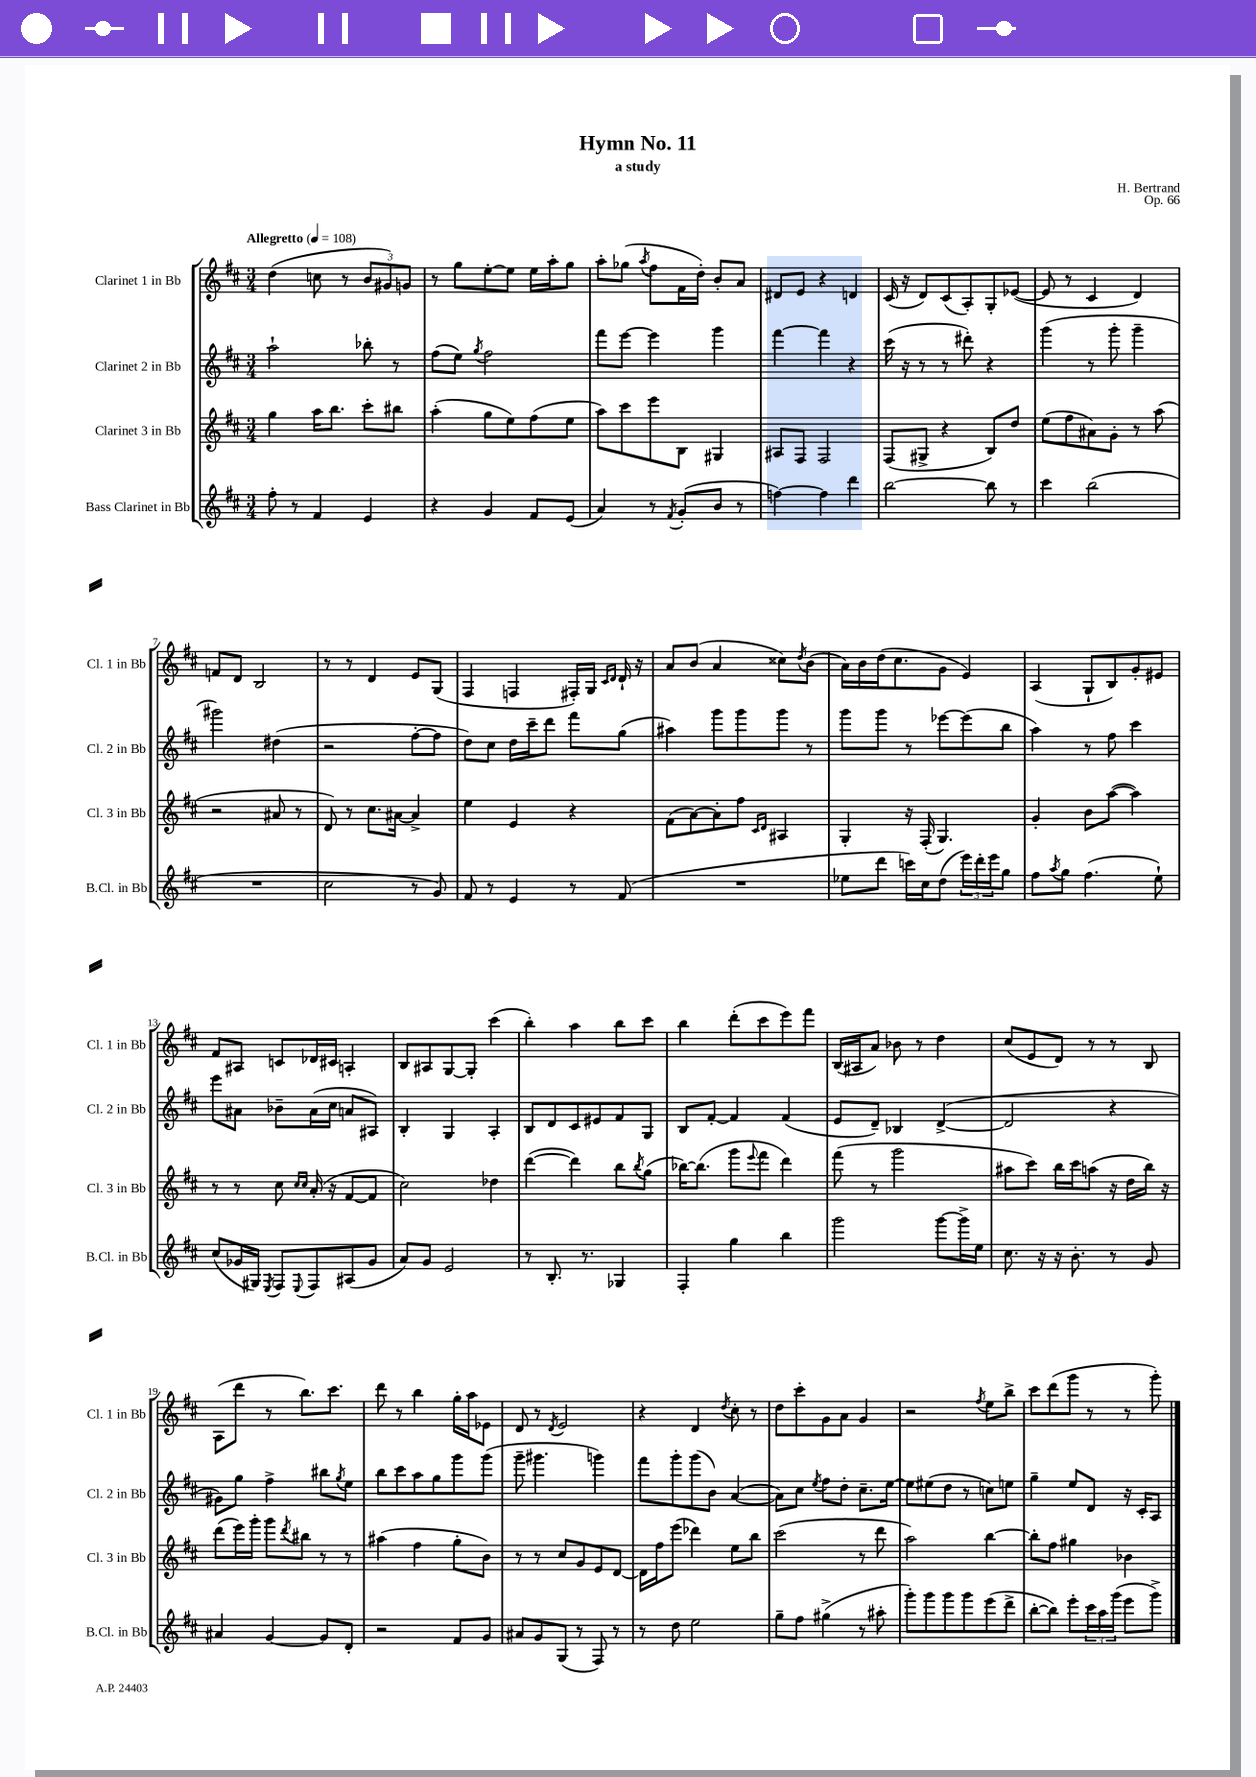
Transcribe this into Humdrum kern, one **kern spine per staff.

**kern	**kern	**kern	**kern
*part4	*part3	*part2	*part1
*staff4	*staff3	*staff2	*staff1
*I"Bass Clarinet in Bb	*I"Clarinet 3 in Bb	*I"Clarinet 2 in Bb	*I"Clarinet 1 in Bb
*I'B.Cl. in Bb	*I'Cl. 3 in Bb	*I'Cl. 2 in Bb	*I'Cl. 1 in Bb
*clefG2	*clefG2	*clefG2	*clefG2
*k[f#c#]	*k[f#c#]	*k[f#c#]	*k[f#c#]
*M3/4	*M3/4	*M3/4	*M3/4
*MM108	*MM108	*MM108	*MM108
=1	=1	=1	=1
!	!	!	!LO:TX:a:B:t=Allegretto
8ff#'\	4gg\	2aa`\	(4dd\
8r	.	.	.
4f#/	16aa\KL	.	8ccn\
.	8.bb\J	.	.
.	.	.	8r
4e/	8ccc#'\L	8bb-X'\	12b/L
.	.	.	12g#X/)
.	8bb#X\J	8r	.
.	.	.	12gn/J
=2	=2	=2	=2
4r	(4aa'\	(8ff#\L	8r
.	.	8ee\J)	8gg\L
.	.	8qgg/	.
4g/	8gg\L	2ff#\	[8ee'\
.	8ee\)	.	8ee\J]
8f#/L	(8ff#\	.	16ee\LL
.	.	.	16aa'\J
(8e/J	8ee\J	.	8gg\J
=3	=3	=3	=3
4a/)	8aa\L)	8fff#\L	8aa'\L
.	8ccc#\	[8eee\J	(8gg-X\J
.	.	.	8qaa/
8r	8eee\	4eee\]	8ff#\L
8qf#/	.	.	.
(8g'/L	8B\J	.	16f#\L
.	.	.	16dd'\JJ)
8b/J	4G#X/	4ggg\	8b'/L
8r	.	.	8a/J
=4	=4	=4	=4
[4ffn\)	8A#X/L	[4fff#\	8d#X/L
.	8F#/J	.	8e/J
4ff\]	2F#/	4fff#\]	4r
4ddd\	.	4r	4dn/
=5	=5	=5	=5
[2bb\	(8F#/L	(16ccc#\	(16c#/
.	.	16r	16r
.	8G#X^/J	8r	8d/L)
.	4r	8r	(8c#/
.	.	8ddd#X'\)	8A'/)
8bb\]	8B/L)	4r	8G'/
8r	8dd/J	.	([8e-X/J
=6	=6	=6	=6
4ccc#\	(8ee\L	(4ggg\	8e-/]
.	8ff#\	.	8r
(2bb\	8a#X\)	8r	4c#/
.	8g'\J	8ggg'\	.
.	8r	4ggg~\	4d/)
.	(8aa\	.	.
!!LO:LB:g=z
=7	=7	=7	=7
2.r	2r	2ggg#X\)	8fn/L
.	.	.	8d/J
.	.	.	2B/
.	8a#X/	(4dd#X\	.
.	8r	.	.
=8	=8	=8	=8
2cc#\	8d/)	2r	8r
.	8r	.	8r
.	8.cc#\L	.	4d/
.	[16a#X\Jk	.	.
8r	4a#^/]	[8ff#'\L	8e/L
8g/)	.	8ff#\J]	(8G/J
=9	=9	=9	=9
8f#/	4ee\	8dd\L)	4F#/
8r	.	8cc#\J	.
4e/	4e/	16dd\LL	4Fn/
.	.	16ccc#~\J	.
.	.	8ddd\J	.
8r	4r	8fff#\L	16F#X'/LL)
.	.	.	16G/JJ
.	.	.	16qqc#/LL
.	.	.	16qqd/JJ
(8f#/	.	(8gg\J	16d`/
.	.	.	16r
=10	=10	=10	=10
2.r	(8f#\L	4aa#X\)	8a/L
.	[8a\)	.	(8b/J
.	8a'\]	8ggg\L	4a/
.	8ff#\J	8ggg\	.
.	16qqc#/LL	.	.
.	16qqd/JJ	.	.
.	4A#X/	8ggg\J	8cc##X\L)
.	.	.	8qdd/
.	.	8r	(8b\J
=11	=11	=11	=11
8ee-X\L	4G'/	8ggg\L	16a\LL)
.	.	.	16b\
8ddd\J	.	8ggg\J	(16dd\J
.	.	.	8.cc#\
16cccn\LL)	16r	8r	.
16cc#\J	(16F#'/	.	.
(8dd\J	4.G/)	[8eee-X\L	8g\J
24eee\LL)	.	(8eee-\]	4e/)
24ddd'\	.	.	.
24eee\J	.	.	.
8gg\J	.	8bb\J	.
=12	=12	=12	=12
8ff#\L	4g'/	4aa\)	(4A/
8qaa/	.	.	.
8gg\J	.	.	.
(4.ff#\	8b\L	8r	8G`/L
.	([8aa\J	8ff#\	8B/)
.	4aa\])	4ccc#\	8g'/
8ee`\)	.	.	8e#X/J
!!LO:LB:g=z
=13	=13	=13	=13
(8cc#/L	8r	8eee\L	8f#/L
16g-X/L	8r	8a#X\J	8A#X/J
16G#X/JJ)	.	.	.
8qE/	.	.	.
8F#/L	8cc#\	8b-X~\L	8cn/L
.	16qqcc#/LL	.	.
8qqE/	16qqcc#/JJ	.	.
8F#/	(16a'/	(16a#\L	16d-X/L
.	16r	16cc#\JJ	16c#X/JJ
(8A#X/	[8f#/L	8an/L	4An'/
8g-/J	8f#/J]	8A#X/J)	.
=14	=14	=14	=14
8a/L)	2cc#\)	4B'/	8B/L
8g/J	.	.	8A#X/
2e/	.	4G/	[8G/
.	.	.	8G'/J]
.	4dd-X\	4A'/	(4ccc#\
=15	=15	=15	=15
8r	([4ddd\	8B/L	4bb'\)
8.B'/	.	8d/	.
.	4ddd\])	8c#/	4aa\
8.r	.	.	.
.	.	8e#X/	.
4G-X/	8bb\L	8f#/	8bb\L
.	8qbb/	.	.
.	(8gg\J	8G/J	8ccc#\J
=16	=16	=16	=16
4F#'/	[16bb-X\KL)	8B/L	4bb\
.	(8.bb-\J]	.	.
.	.	[8f#'/J	.
4gg\	8ggg\L	4f#/]	(8ddd'\L
.	8qqeee/	.	.
.	8fff#\J	.	8ccc#\
4bb\	4ddd\)	(4f#/	8eee\)
.	.	.	8fff#\J
=17	=17	=17	=17
2ggg\	(8fff#\	8e/L	(16B/LL
.	.	.	16A#X/J
.	8r	8d~/J)	8a/J)
.	2ggg\	4B-X/	8b-X\
.	.	.	8r
[8ggg\L	.	([4d^/	4dd\
16ggg^\L]	.	.	.
16ee\JJ	.	.	.
=18	=18	=18	=18
8.cc#\	8aa#X\L	2d/]	(8cc#/L
.	8ccc#\J)	.	8e/
16r	.	.	.
16r	16bb\LL	.	8d/J)
8.b'\	16ccc#\J	.	.
.	(8aan\J	.	8r
8r	16r	4r	8r
.	16dd\LL	.	.
8g/	16bb\JJ)	.	8B/
.	16r	.	.
!!LO:LB:g=z
=19	=19	=19	=19
4a#X/	(8ddd\L	8g#X\L)	(8A\L
.	16eee\L)	8gg\J	8ddd\J
.	16ggg'\JJ	.	.
[4g/	8ggg\L	4ff#^\	8r
.	8qddd/	.	.
.	8bb#X\J	.	8.bb\L)
8g/L]	8r	8bb#X\L	.
.	.	.	8.ccc#\J
.	.	8qgg/	.
8d'/J	8r	8ee\J	.
=20	=20	=20	=20
2r	(4aa#X\	8bb\L	8ddd\
.	.	8ccc#\	8r
.	4ff#\	8aa\	4bb\
.	.	8gg\	.
8f#/L	8gg'\L	8ggg\	16gg'\LL
.	.	.	16aa\J
8g/J	8b\J)	(8ggg\J	8e-X\J
=21	=21	=21	=21
8a#X/L	8r	8ggg~\	8d/
8g/	8r	4.ggg#X\	8r
.	.	.	8qd/
(8G/J	8cc#/L	.	2e/
8r	8g/	.	.
8F#/)	8e/	4gggn\)	.
8r	[8d/J	.	.
=22	=22	=22	=22
8r	16d\LL]	8fff#\L	4r
.	16ff#\J	.	.
8dd\	(8eee\J	8ggg'\	.
2ee\	4ddd-X\)	(8ggg\	4d/
.	.	8b\J)	.
.	.	.	8qdd/
.	8ee\L	([4a/	8cc#'\
.	8bb\J	.	8r
=23	=23	=23	=23
8gg~\L	(2ccc#\	8a\L])	8dd\L
8ff#\J	.	8cc#\J	8ccc#'\
.	.	8qee/	.
(4gg#X^\	.	8ff#\L	8g\
.	.	8dd'\J	8a\J
8r	8r	8.cc#~\L	4g/
8aa#X'\	8ddd\	.	.
.	.	[16ee\Jk	.
=24	=24	=24	=24
8ggg'\L)	2aa\)	8ee\L]	2r
8ggg\	.	(8ee#X\	.
8ggg\	.	8dd\J	.
8ggg\	.	8r	.
.	.	.	8qff#/
(8eee\	[4bb\	8ccn\L)	8ee\L
8ddd^\J	.	8een\J	8bb^\J
=25	=25	=25	=25
[8bb'\L	8bb'\L]	4gg~\	8ccc#\L
8bb\J])	8ff#\J	.	(8ddd\
8eee'\L	4gg#X\	8ee/L	8ggg\J
24ccc#\L	.	8d/J	8r
24aa\	.	.	.
(24ggg\JJ	.	.	.
8eee\L	4b-X\	16r	8r
.	.	16c#'/KL	.
8ggg^\J)	.	8A/J	8ggg'\)
==	==	==	==
*-	*-	*-	*-
